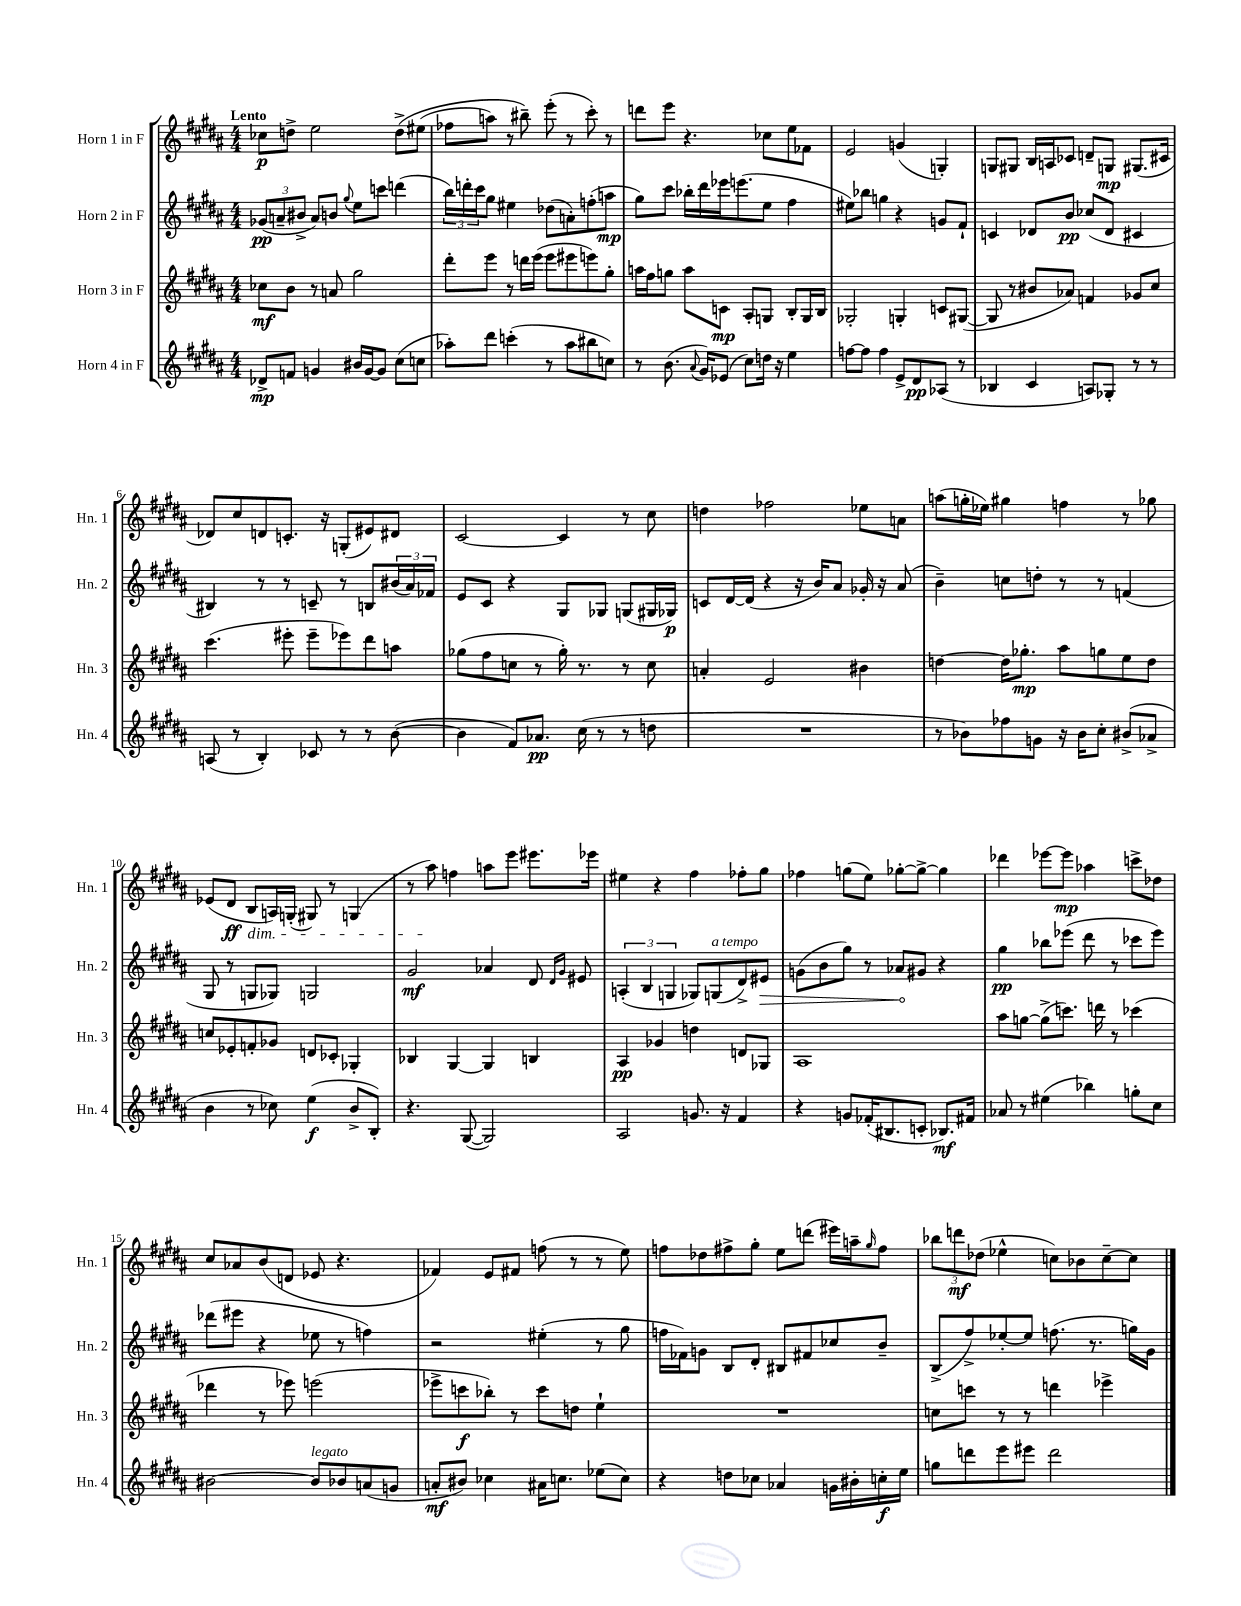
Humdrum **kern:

**kern	**kern	**kern	**kern
*staff4	*staff3	*staff2	*staff1
*clefG2	*clefG2	*clefG2	*clefG2
*k[f#c#g#d#a#]	*k[f#c#g#d#a#]	*k[f#c#g#d#a#]	*k[f#c#g#d#a#]
*M4/4	*M4/4	*M4/4	*M4/4
8d-^	8cc-	(12g-	8cc-
.	.	12a~	.
8f	8b	.	8dd^
.	.	12b#^	.
4g	8r	8a)	2ee
.	8a	8b	.
.	.	8qqgg#	.
16b#	2gg#	8ee	.
[16g	.	.	.
8g]	.	8ccc	.
(8cc#	.	(4ddd	&(8dd^
8cc	.	.	(8ee#
=	=	=	=
8aa-')	8ddd#'	24bb)	8ff-
.	.	24ddd'	.
.	.	24ccc#	.
8ddd#	8eee	8gg#	8aa)
(4ccc'	8r	4ee#	8r
.	16ddd	.	8bb#~&)
.	(16eee	.	.
8r	8eee	(8dd-	(8eee'
8aa-	8eee#	8a')	8r
8bb#	8eee)	(8ff'	8ccc#')
8cc)	8gg#'	8aa	8r
=	=	=	=
8r	16aa	8gg#)	8ddd
.	16ff#	.	.
(8.b	8gg	8ccc#	8eee
.	8aa	16bb-'	4.r
8qqa#	.	.	.
16g#)	.	16ddd#	.
(8e-	8c	16eee-	.
.	.	(8.eee	.
8cc#)	8A#'	.	.
16dd	8G	8ee	8cc-
16r	.	.	.
4ee	8B'	4ff#	8ee
.	16G	.	8f-
.	16B	.	.
=	=	=	=
[8ff	2G-'	8ee#)	2e
8ff]	.	8bb-	.
4ff	.	4gg	.
8e^	4G'	4r	(4g
8d#	.	.	.
(8A-	8c	8g	4G')
8r	([8G#	8f#`	.
=	=	=	=
4B-	8G#]	4c	8G
.	8r	.	8G#
4c#	8b#	8d-	16B
.	.	.	16A
.	8a-)	8b	8c-
8A)	4f	(8cc-	8d~
8G-'	.	8d-	8G
8r	8g-	4c#	(8.G#
8r	8cc#	.	.
.	.	.	16c#
=	=	=	=
(8A	(4.ccc#	4B#)	8d-)
8r	.	.	8cc#
4B')	.	8r	8d
.	8eee#'	8r	8.c'
8c-	8eee#~	8c~	.
.	.	.	16r
8r	8eee-)	8r	(8G'
8r	8ddd#	8B	8e#)
([8b	8aa	(24b#	8d#
.	.	24a#)	.
.	.	24f-	.
=	=	=	=
4b]	(8gg-	8e	[2c#
.	8ff#	8c#	.
8f#)	8cc	4r	.
8.a-	8r	.	.
.	16gg-')	8G#	4c#]
(16cc#	8.r	.	.
8r	.	8G-	.
8r	8r	(8G	8r
8dd	8cc	16G#	8cc#
.	.	16G-)	.
=	=	=	=
1r	4a'	8c	4dd
.	.	[16d#	.
.	.	(16d#]	.
.	2e	4r	2ff-
.	.	16r	.
.	.	16b)	.
.	.	8a#	.
.	4b#	16g-'	8ee-
.	.	16r	.
.	.	(8a#	8a
=	=	=	=
8r	[4dd	4b~)	(8aa
8b-)	.	.	16gg'
.	.	.	16ee-)
8ff-	16dd]	8cc	4gg#
.	8.gg-'	.	.
8g	.	8dd'	.
16r	8aa#	8r	4ff
16b-	.	.	.
8cc#'	8gg	8r	.
(8b#^	8ee	(4f	8r
8a-^	8dd	.	8gg-
=	=	=	=
4b	8cc	8G#	(8e-
.	8e-'	8r	8d#
8r	8f'	8G	8B
8cc-)	8g-	8G-)	16A)
.	.	.	(16G'
(4ee	8d	2G	8G#)
.	8c-'	.	8r
8b^	4G-'	.	(4G
8B')	.	.	.
=	=	=	=
4.r	4B-	2g#	8r
.	.	.	8aa#)
.	[4G#	.	4ff
([8G#	.	.	.
2G#])	4G#]	4a-	8aa
.	.	.	8eee
.	4B	8d#	8.eee#
.	.	16qqd#	.
.	.	16qqg#	.
.	.	8e#	.
.	.	.	16eee-
=	=	=	=
2A#	4A#	(6A'	4ee#
.	.	6B	.
.	4g-	.	4r
.	.	6G	.
8.g	4dd	8G-)	4ff#
.	.	(8G	.
16r	.	.	.
4f#	8d	8d#^)	8ff-'
.	8G-	8e#	8gg#
=	=	=	=
4r	1A#	(8g	4ff-
.	.	8b	.
8g	.	8gg#)	(8gg
(16f-'	.	8r	8ee)
8.B#	.	.	.
.	.	8a-	[8gg-'
8c'	.	8g#	8gg-^_
8.B-)	.	4r	4gg-]
16f#	.	.	.
=	=	=	=
8a-	8aa#	4gg#	4ddd-
8r	[8gg	.	.
(4ee#	(8gg^]	8bb-	[8eee-
.	8.ccc)	(8eee-	8eee-]
4bb-)	.	8ddd#	4aa-
.	16ddd	.	.
.	8r	8r	.
8gg'	(4ccc-	8ccc-	8ccc^
8cc#	.	8eee-)	8dd-
=	=	=	=
[2b#	4ddd-	(8ddd-	8cc#
.	.	8eee#	8a-
.	8r	4r	(8b
.	8eee-)	.	8d
8b#]	(2eee	8ee-	8e-
8b-	.	8r	4.r
(8a	.	4ff)	.
8g	.	.	.
=	=	=	=
8a'	8eee-^	2r	4f-)
8b#)	8ccc	.	.
4cc-	8bb-')	.	8e
.	8r	.	8f#
16a#	8ccc	(4ee#'	(8ff
8.cc	.	.	.
.	8dd	.	8r
(8ee-	4ee`	8r	8r
8cc)	.	8gg#	8ee)
=	=	=	=
4r	1r	16ff	8ff
.	.	16f-)	.
.	.	8g	8dd-
8dd	.	8B	8ff#^
8cc-	.	8d#'	8gg#'
4a-	.	8B#	8ee
.	.	8f#	(8ddd
16g	.	8cc-	16eee#)
16b#'	.	.	16aa~
.	.	.	16qqgg#
16cc'	.	8b~	8ff#
16ee	.	.	.
=	=	=	=
8gg	8cc	(8B^	12bb-
.	.	.	12ddd
8ddd	8ccc	8ff#^)	.
.	.	.	(12dd-
8eee	8r	[8ee-'	4ee-^^
8eee#	8r	8ee-]	.
2ddd	4ddd	(8.ff	8cc)
.	.	.	8b-
.	.	8.r	.
.	4eee-^	.	[8cc~
.	.	16gg)	8cc]
.	.	16g#	.
==	==	==	==
*-	*-	*-	*-
